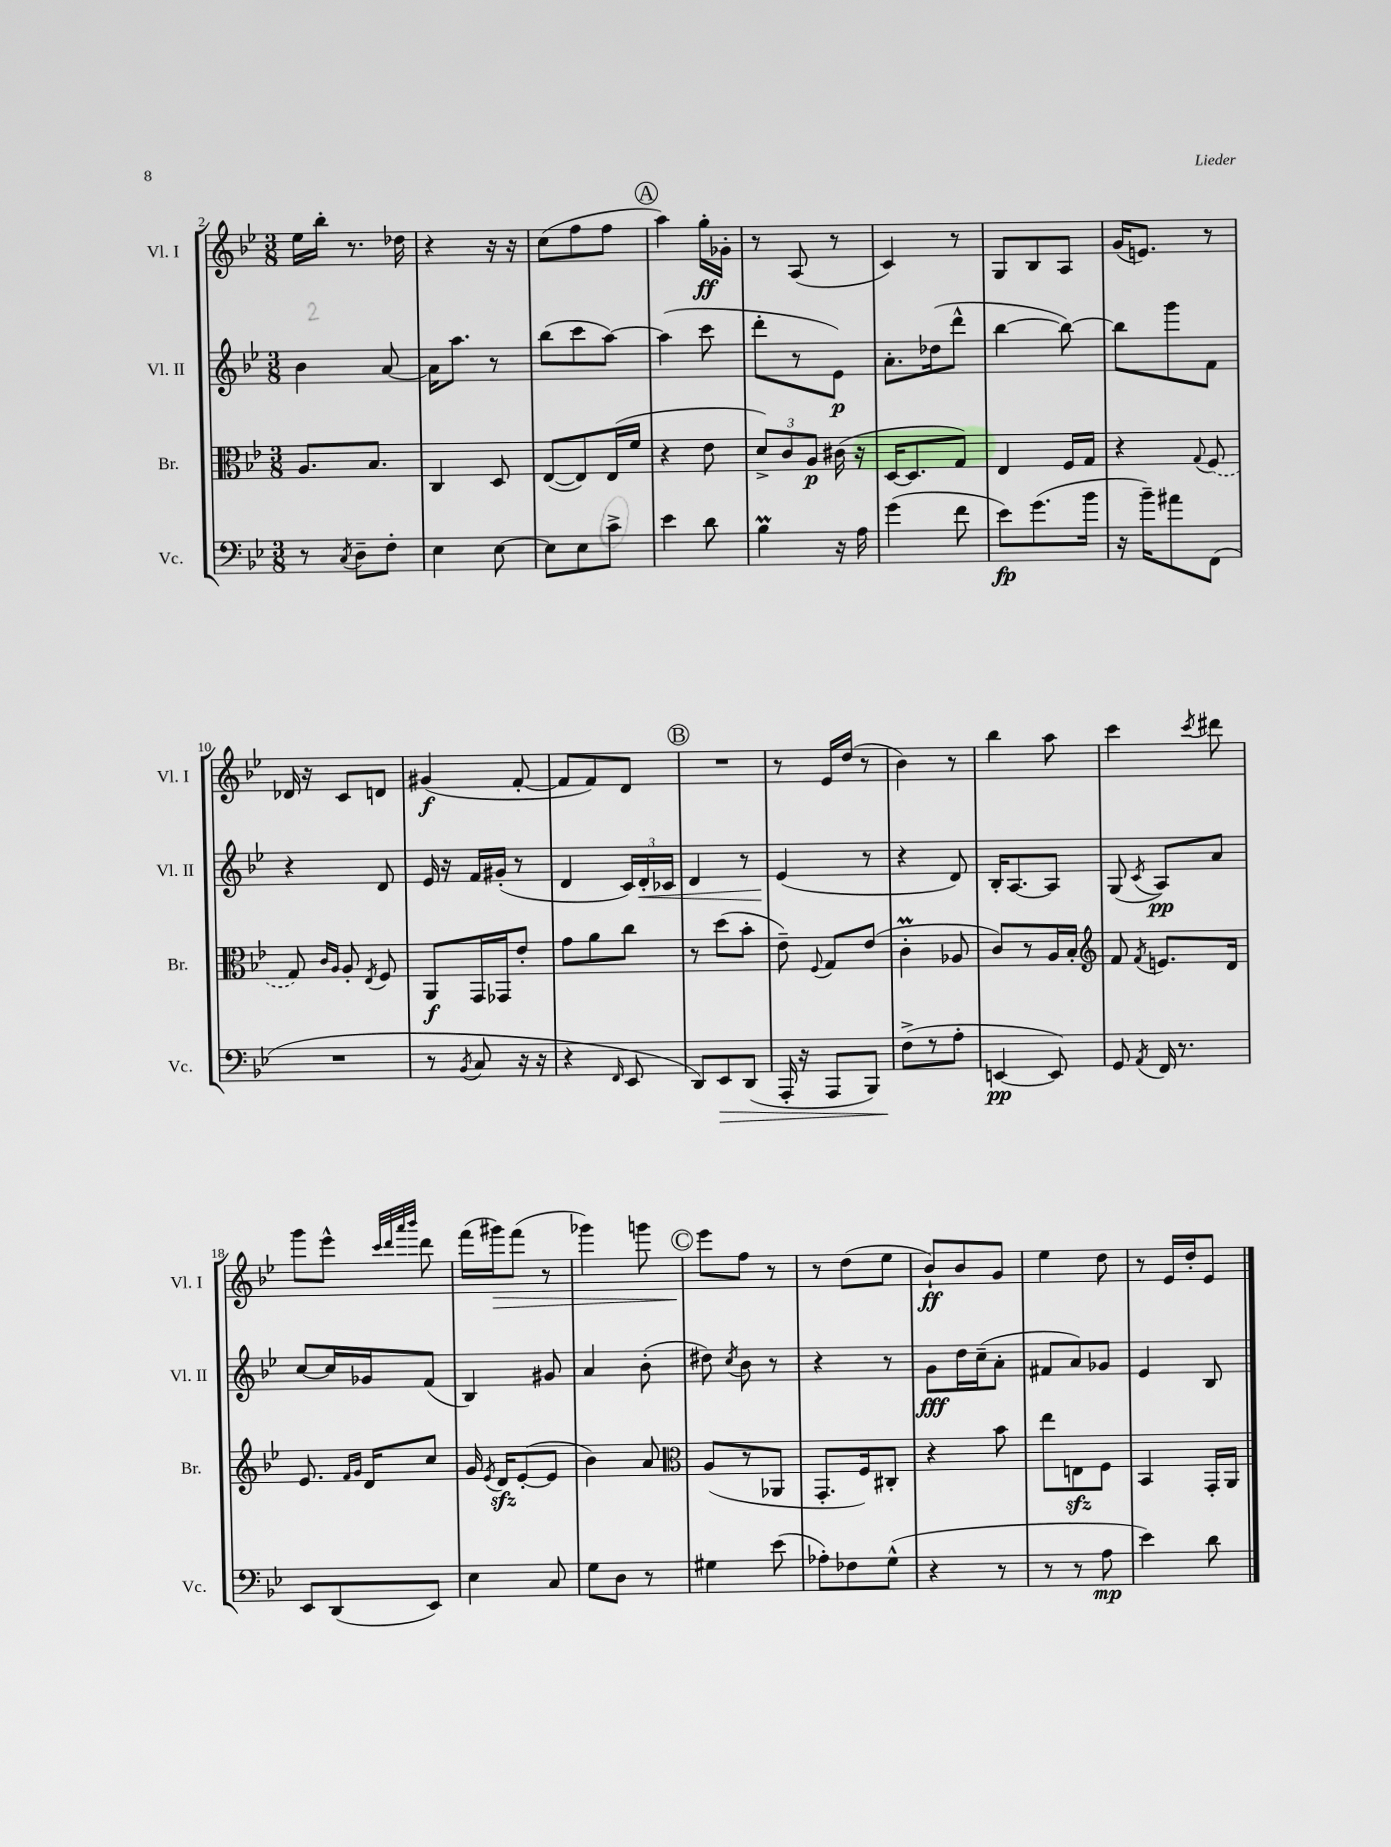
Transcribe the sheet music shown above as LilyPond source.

<<
\new StaffGroup <<
\new Staff = "s0" \with { instrumentName = "Vl. I" shortInstrumentName = "Vl. I" } {
    \clef treble \key bes \major \numericTimeSignature \time 3/8
    \autoBeamOff ees''16[ bes''16]-. r8. des''16 |
    r4 r16 r16 |
    c''8[( f''8 f''8] |
    \mark \markup { \circle "A" } a''4) g''16[-.\ff ges'16]-. |
    r8 a8( r8 |
    c'4) r8 |
    g8[ bes8 a8] |
    g'16[( e'8.]) r8 |
    des'16 r16 c'8[ d'8] |
    gis'4\f( f'8~-. |
    f'8[ f'8) d'8] |
    \mark \markup { \circle "B" } R4. |
    r8 ees'16[ d''16]( r8 |
    bes'4) r8 |
    bes''4 a''8 |
    c'''4 \acciaccatura { c'''8 } dis'''8 |
    g'''8[ ees'''8]-^ \grace { c'''32[ d'''32 a'''32 bes'''32] } d'''8 |
    f'''16[( gis'''16\>) f'''8]( r8 |
    ges'''4) g'''8 |
    \mark \markup { \circle "C" } ees'''8[\! f''8] r8 |
    r8 d''8[( ees''8] |
    bes'8[-!\ff) bes'8 g'8] |
    ees''4 d''8 |
    r8 ees'16[ d''16-. ees'8] \bar "|." |
}
\new Staff = "s1" \with { instrumentName = "Vl. II" shortInstrumentName = "Vl. II" } {
    \clef treble \key bes \major \numericTimeSignature \time 3/8
    \autoBeamOff bes'4 a'8~ |
    a'16[ a''8.] r8 |
    bes''8[( c'''8 a''8]~) |
    \mark \markup { \circle "A" } a''4( c'''8 |
    d'''8[-. r8 ees'8]\p) |
    a'8.[-. des''16( d'''8]-^ |
    bes''4~ bes''8~) |
    bes''8[ g'''8 f'8] |
    r4 d'8 |
    ees'16 r16 f'16[ gis'16]-.( r8 |
    d'4 \tuplet 3/2 { c'16[) d'16-.\< ces'16] } |
    \mark \markup { \circle "B" } d'4 r8 |
    ees'4\!( r8 |
    r4 d'8) |
    bes16[-. a8.~ a8] |
    g8( \acciaccatura { c'8 } a8[\pp) a'8] |
    c''8[~ c''16 ges'16 f'8]( |
    bes4) gis'8 |
    a'4 bes'8-.( |
    \mark \markup { \circle "C" } dis''8) \acciaccatura { c''8 } bes'8 r8 |
    r4 r8 |
    g'8[\fff d''16 c''16--( a'8]-. |
    fis'8[ a'8) ges'8] |
    ees'4 bes8 \bar "|." |
}
\new Staff = "s2" \with { instrumentName = "Br." shortInstrumentName = "Br." } {
    \clef alto \key bes \major \numericTimeSignature \time 3/8
    \autoBeamOff a8.[ bes8.] |
    c4 d8 |
    ees8[~( ees8) ees16( f'16] |
    \mark \markup { \circle "A" } r4 ees'8 |
    \tuplet 3/2 { d'8[->) c'8 a8]\p } cis'16( r16 |
    d16[~ d8. g8]) |
    ees4 f16[ g16] |
    r4 \appoggiatura { g8 } \once \slurDashed f8( |
    g8) \grace { c'16[ a16] } a8-. \acciaccatura { ees8 } f8 |
    a,8[\f g,16 ges,16 ees'8]-. |
    g'8[ a'8 c''8] |
    \mark \markup { \circle "B" } r8 d''8[( bes'8]-. |
    ees'8--) \appoggiatura { f8 } g8[ ees'8]( |
    c'4-.\prall aes8 |
    c'8[) r8 a16 bes16]-. |
    \clef treble f'8 \acciaccatura { f'8 } e'8.[ d'16] |
    ees'8. \grace { f'16[ g'16] } d'16[ c''8] |
    g'16 \acciaccatura { ees'8 } d'16[\sfz ees'8~-.( ees'8] |
    bes'4) a'8 |
    \mark \markup { \circle "C" } \clef alto a8[( r8 aes,8] |
    g,8.[-. f16) cis8]-. |
    r4 bes'8 |
    ees''8[ e8\sfz f8] |
    bes,4 g,16[-. a,16] \bar "|." |
}
\new Staff = "s3" \with { instrumentName = "Vc." shortInstrumentName = "Vc." } {
    \clef bass \key bes \major \numericTimeSignature \time 3/8
    \autoBeamOff r8 \acciaccatura { c8 } d8[-- f8]-. |
    ees4 ees8~ |
    ees8[ ees8 c'8]-> |
    \mark \markup { \circle "A" } ees'4 d'8 |
    bes4\prall r16 a16 |
    g'4( f'8 |
    ees'8[\fp) g'8.( bes'16] |
    r16 bes'16[--) ais'8 f,8]( |
    R4. |
    r8 \acciaccatura { bes,8 } c8 r16 r16 |
    r4 \grace { f,16 } ees,8 |
    \mark \markup { \circle "B" } d,8[) ees,8\> d,8]( |
    a,,16-. r16 a,,8[ bes,,8]) |
    f8[->\!( r8 a8]-. |
    e,4~\pp e,8) |
    g,8 \acciaccatura { a,8 } f,16 r8. |
    ees,8[ d,8( ees,8]) |
    ees4 c8 |
    g8[ d8] r8 |
    \mark \markup { \circle "C" } gis4 ees'8( |
    aes8[-.) fes8 g8]-^( |
    r4 r8 |
    r8 r8 a8\mp |
    ees'4) d'8 \bar "|." |
}
>>
>>
\layout { \context { \Score currentBarNumber = #2 } }
